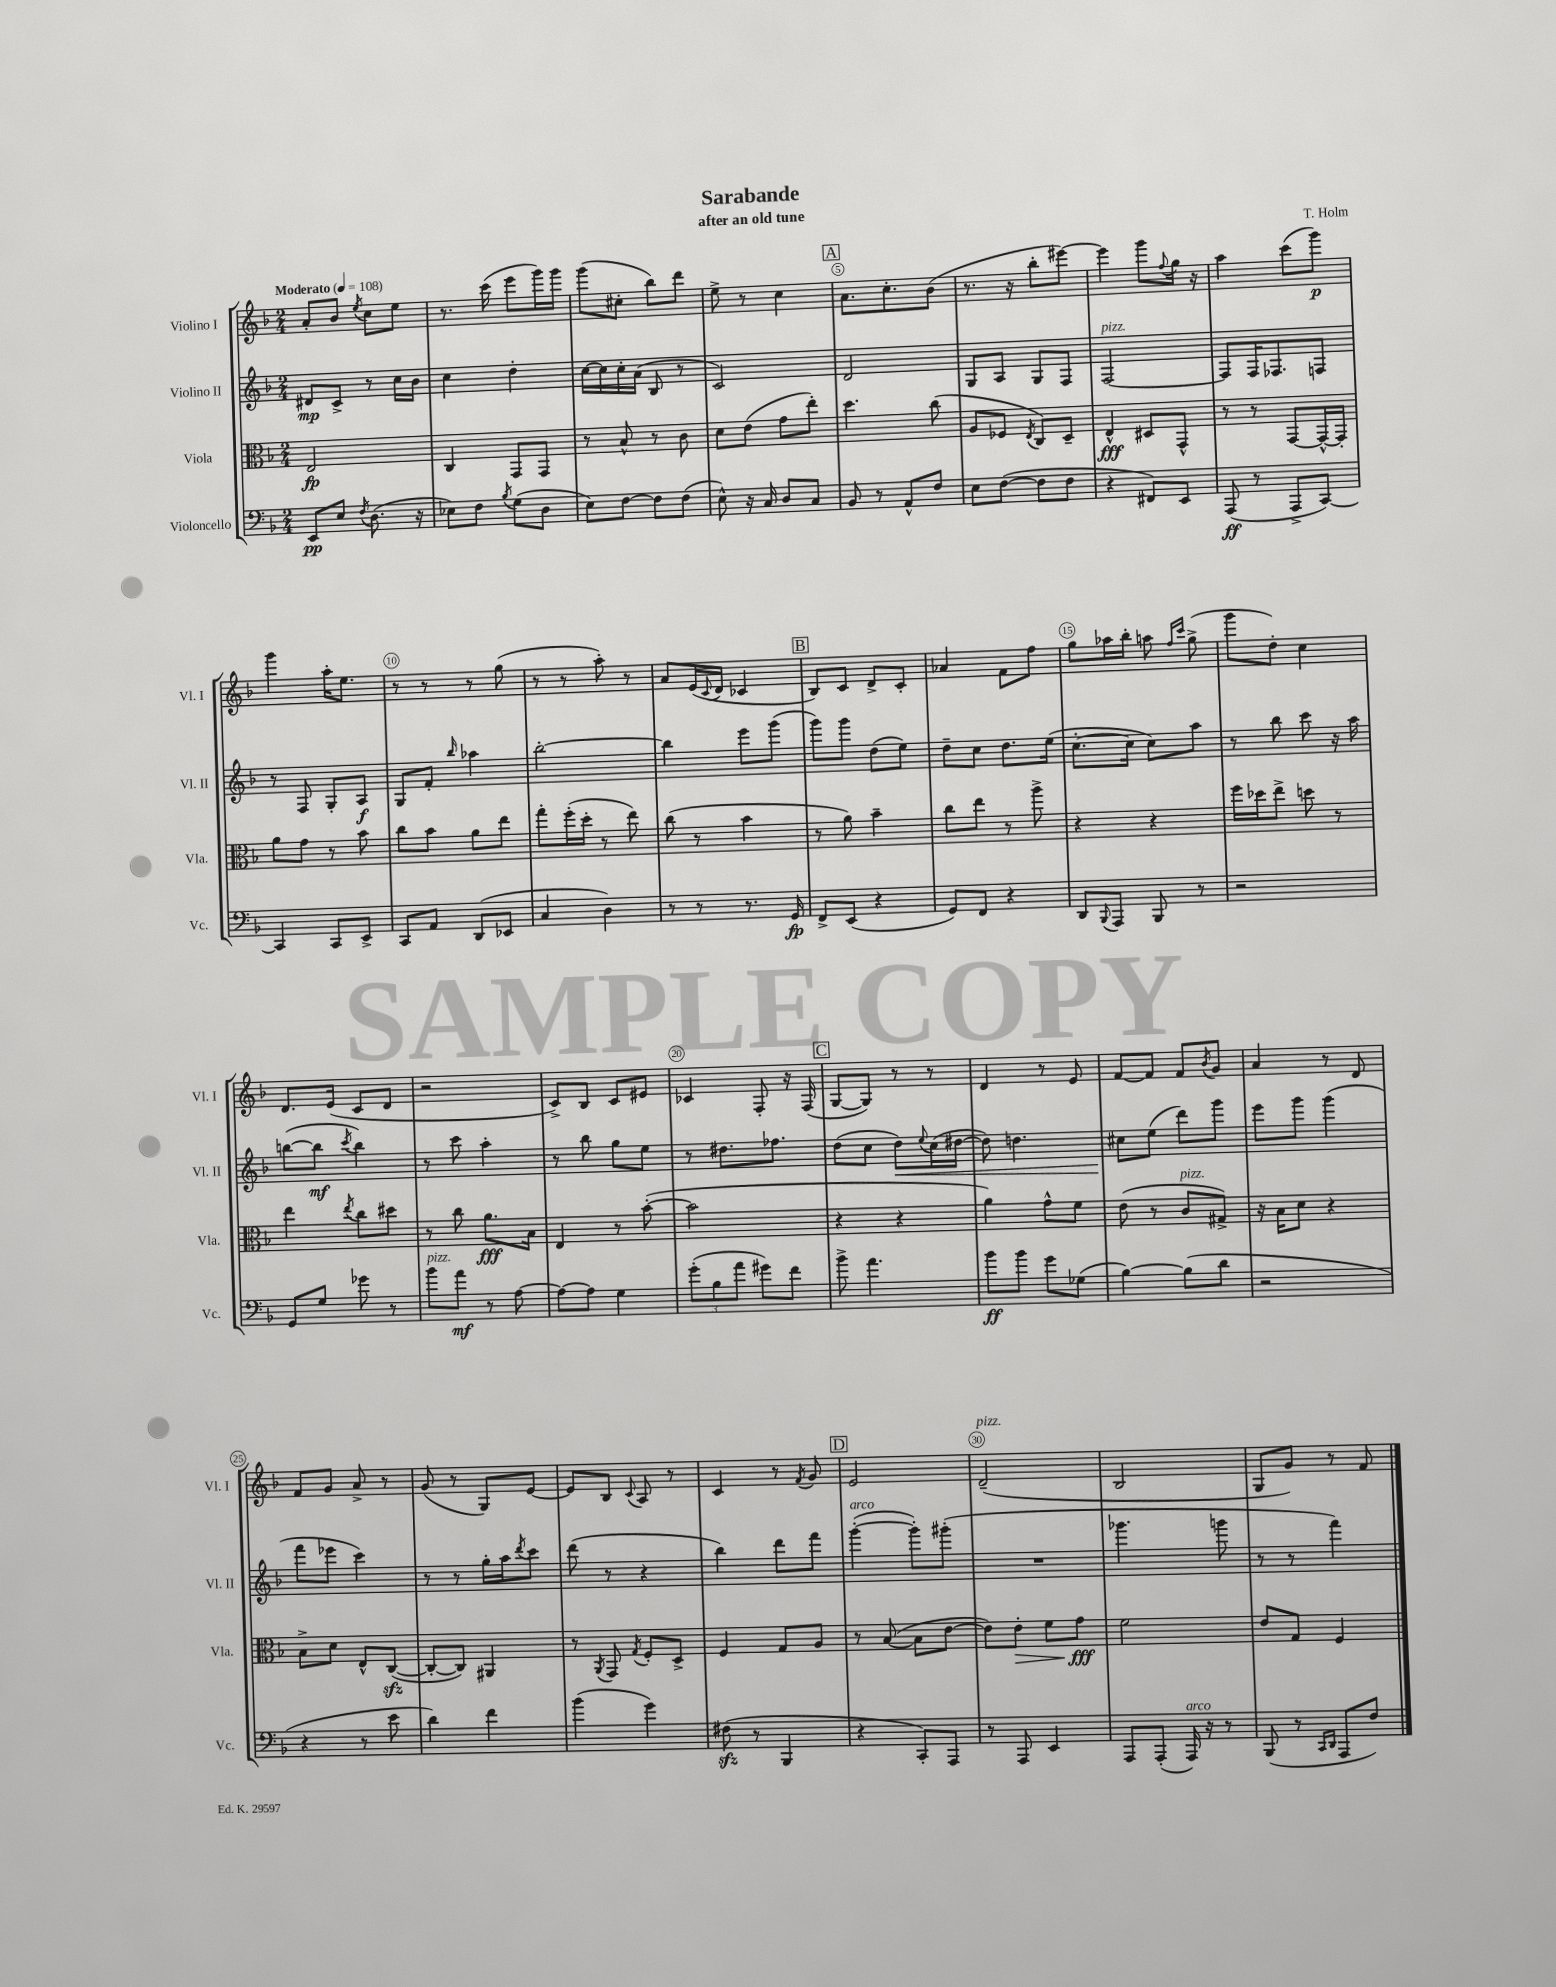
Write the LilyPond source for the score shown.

\header { title = "Sarabande" composer = "T. Holm" subtitle = "after an old tune" }
<<
\new StaffGroup <<
\new Staff = "s0" \with { instrumentName = "Violino I" shortInstrumentName = "Vl. I" } {
    \clef treble \key f \major \numericTimeSignature \time 2/4 \tempo "Moderato" 4 = 108
    a'8-. bes'8 \acciaccatura { e''8 } c''8 e''8 |
    r8. c'''16( e'''8 g'''16) g'''16 |
    g'''8( cis''8-. bes''8) d'''8 |
    e''8-> r8 c''4 |
    \mark \markup { \box "A" } a'8. c''8.-. bes'8( |
    r8. r16 bes''8-. eis'''8~) |
    eis'''4 g'''8 \appoggiatura { f''8 } g''16 r16 |
    a''4 c'''8( g'''8\p) |
    g'''4 a''16-. e''8. |
    r8 r8 r8 g''8( |
    r8 r8 a''8-.) r8 |
    a'8 e'16( \appoggiatura { c'8 } d'16 ces'4 |
    \mark \markup { \box "B" } bes8) c'8 d'8-> c'8-. |
    aes'4 f'8 f''8 |
    g''8 aes''16 bes''16-. a''8 \grace { f''16 c'''16 } g''8->( |
    g'''8 d''8-.) c''4 |
    d'8. e'16( c'8 d'8 |
    r2 |
    c'8->) bes8 c'8 eis'8 |
    ces'4 f8-. r16 f16( |
    \mark \markup { \box "C" } g8~ g8) r8 r8 |
    d'4 r8 e'8 |
    f'8~ f'8 f'8 \acciaccatura { bes'8 } g'8 |
    a'4 r8 d'8 |
    f'8 g'8 a'8-> r8 |
    g'8( r8 g8) e'8~ |
    e'8 bes8 \appoggiatura { c'8 } a8 r8 |
    c'4 r8 \acciaccatura { f'8 } g'8 |
    \mark \markup { \box "D" } e'2 |
    d'2--^\markup { \italic "pizz." }( |
    bes2 |
    g8 g'8) r8 f'8 \bar "|." |
}
\new Staff = "s1" \with { instrumentName = "Violino II" shortInstrumentName = "Vl. II" } {
    \clef treble \key f \major \numericTimeSignature \time 2/4
    dis'8\mp c'8-> r8 c''16 bes'16 |
    c''4 d''4-. |
    c''16~ c''16 c''16-. a'16( bes8 r8 |
    c'2) |
    \mark \markup { \box "A" } d'2 |
    g8 a8 g8 f8 |
    f2~^\markup { \italic "pizz." } |
    f8 f16 fes8. f8 |
    r8 f8 g8-. a8\f |
    g8 f'8-. \grace { bes''16 } aes''4 |
    bes''2~-. |
    bes''4 e'''8 g'''8( |
    \mark \markup { \box "B" } g'''8) g'''8 d''8( e''8) |
    d''8-- c''8 d''8. e''16( |
    c''8.~-. c''16 c''8) a''8 |
    r8 bes''8 c'''8 r16 a''16 |
    b''8~( b''8\mf \acciaccatura { c'''8 } b''4) |
    r8 c'''8 a''4-. |
    r8 bes''8 g''8 e''8 |
    r8 dis''8. fes''8. |
    \mark \markup { \box "C" } d''8( c''8 d''8\<) \appoggiatura { e''8 } c''16( dis''16~ |
    dis''8) d''4. |
    cis''8\! e''8( d'''8) g'''8 |
    e'''8 g'''8 g'''4( |
    f'''8 ees'''8 c'''4) |
    r8 r8 g''16-. a''16 \acciaccatura { d'''8 } c'''8 |
    d'''8( r8 r4 |
    bes''4) d'''8 f'''8 |
    \mark \markup { \box "D" } g'''4~-.^\markup { \italic "arco" }( g'''8-.) gis'''8-.( |
    R2 |
    ges'''4. g'''8 |
    r8 r8 f'''4) \bar "|." |
}
\new Staff = "s2" \with { instrumentName = "Viola" shortInstrumentName = "Vla." } {
    \clef alto \key f \major \numericTimeSignature \time 2/4
    e2\fp |
    c4 g,8 g,8 |
    r8 bes8-^ r8 c'8 |
    d'8 e'8( g'8 e''8-.) |
    \mark \markup { \box "A" } d''4. c''8( |
    a8 fes8 \acciaccatura { e8 } c8) d8-- |
    e4-^\fff dis8 g,8-^ |
    r8 r8 g,8~ g,16~-^ g,16-. |
    a'8 g'8 r8 bes'8 |
    c''8 bes'8 a'8 e''8 |
    g''8-. f''16-.( d''16-. r8 e''8) |
    c''8( r8 bes'4 |
    \mark \markup { \box "B" } r8 a'8) bes'4-- |
    c''8 e''8 r8 a''8-> |
    r4 r4 |
    f''16 des''16 e''8-> d''8 r8 |
    e''4 \acciaccatura { e''8 } c''8 dis''8 |
    r8 c''8 a'8.\fff bes16 |
    e4 r8 bes'8~-.( |
    bes'2 |
    \mark \markup { \box "C" } r4 r4 |
    a'4) g'8-^ f'8 |
    e'8( r8 c'8^\markup { \italic "pizz." } gis8->) |
    r16 bes16 d'8 r4 |
    bes8-> d'8 e8-^ c8~\sfz( |
    c8~-. c8) ais,4 |
    r8 \acciaccatura { a,8 } g,8 \acciaccatura { g8 } f8-. d8-> |
    f4 g8 a8 |
    \mark \markup { \box "D" } r8 bes8~( bes8 e'8~ |
    e'8) e'8-.\> f'8 g'8\fff\! |
    f'2 |
    e'8 g8 f4 \bar "|." |
}
\new Staff = "s3" \with { instrumentName = "Violoncello" shortInstrumentName = "Vc." } {
    \clef bass \key f \major \numericTimeSignature \time 2/4
    e,8\pp e8 \acciaccatura { f8 } d8.( r16 |
    ees8) f8 \acciaccatura { bes8 } g8( d8 |
    e8) f8~ f8 f8( |
    e8-^) r16 c16 d8 c8 |
    \mark \markup { \box "A" } bes,8 r8 a,8-^ f8 |
    e8 f8~( f8 f8 |
    r4 fis,8) e,8 |
    a,,8\ff( r8 a,,8-> c,8~) |
    c,4 c,8 e,8-> |
    c,8 a,8 d,8( ees,8 |
    c4 d4) |
    r8 r8 r8. g,16\fp |
    \mark \markup { \box "B" } f,8-> e,8( r4 |
    g,8) f,8 r4 |
    d,8 \appoggiatura { bes,,8 } a,,8 bes,,8 r8 |
    r2 |
    g,8 g8 ges'8 r8 |
    bes'8^\markup { \italic "pizz." } a'8\mf r8 a8~ |
    a8~ a8 g4 |
    \tuplet 3/2 { g'8-.( bes8 a'8 } gis'8) f'8 |
    \mark \markup { \box "C" } bes'8-> a'4. |
    bes'8\ff bes'8 g'8 ges8( |
    bes4~) bes8( d'8 |
    r2 |
    r4 r8 e'8 |
    d'4) f'4 |
    bes'4( g'4) |
    fis8\sfz( r8 bes,,4 |
    \mark \markup { \box "D" } r4 c,8-.) a,,8 |
    r8 a,,8 e,4 |
    a,,8 a,,8-.( a,,16^\markup { \italic "arco" }) r16 r8 |
    bes,,8( r8 \grace { c,16 d,16 } a,,8 f8) \bar "|." |
}
>>
>>
\layout { \context { \Score \override BarNumber.break-visibility = ##(#f #t #t) barNumberVisibility = #(every-nth-bar-number-visible 5) \override BarNumber.stencil = #(make-stencil-circler 0.1 0.3 ly:text-interface::print) } }
